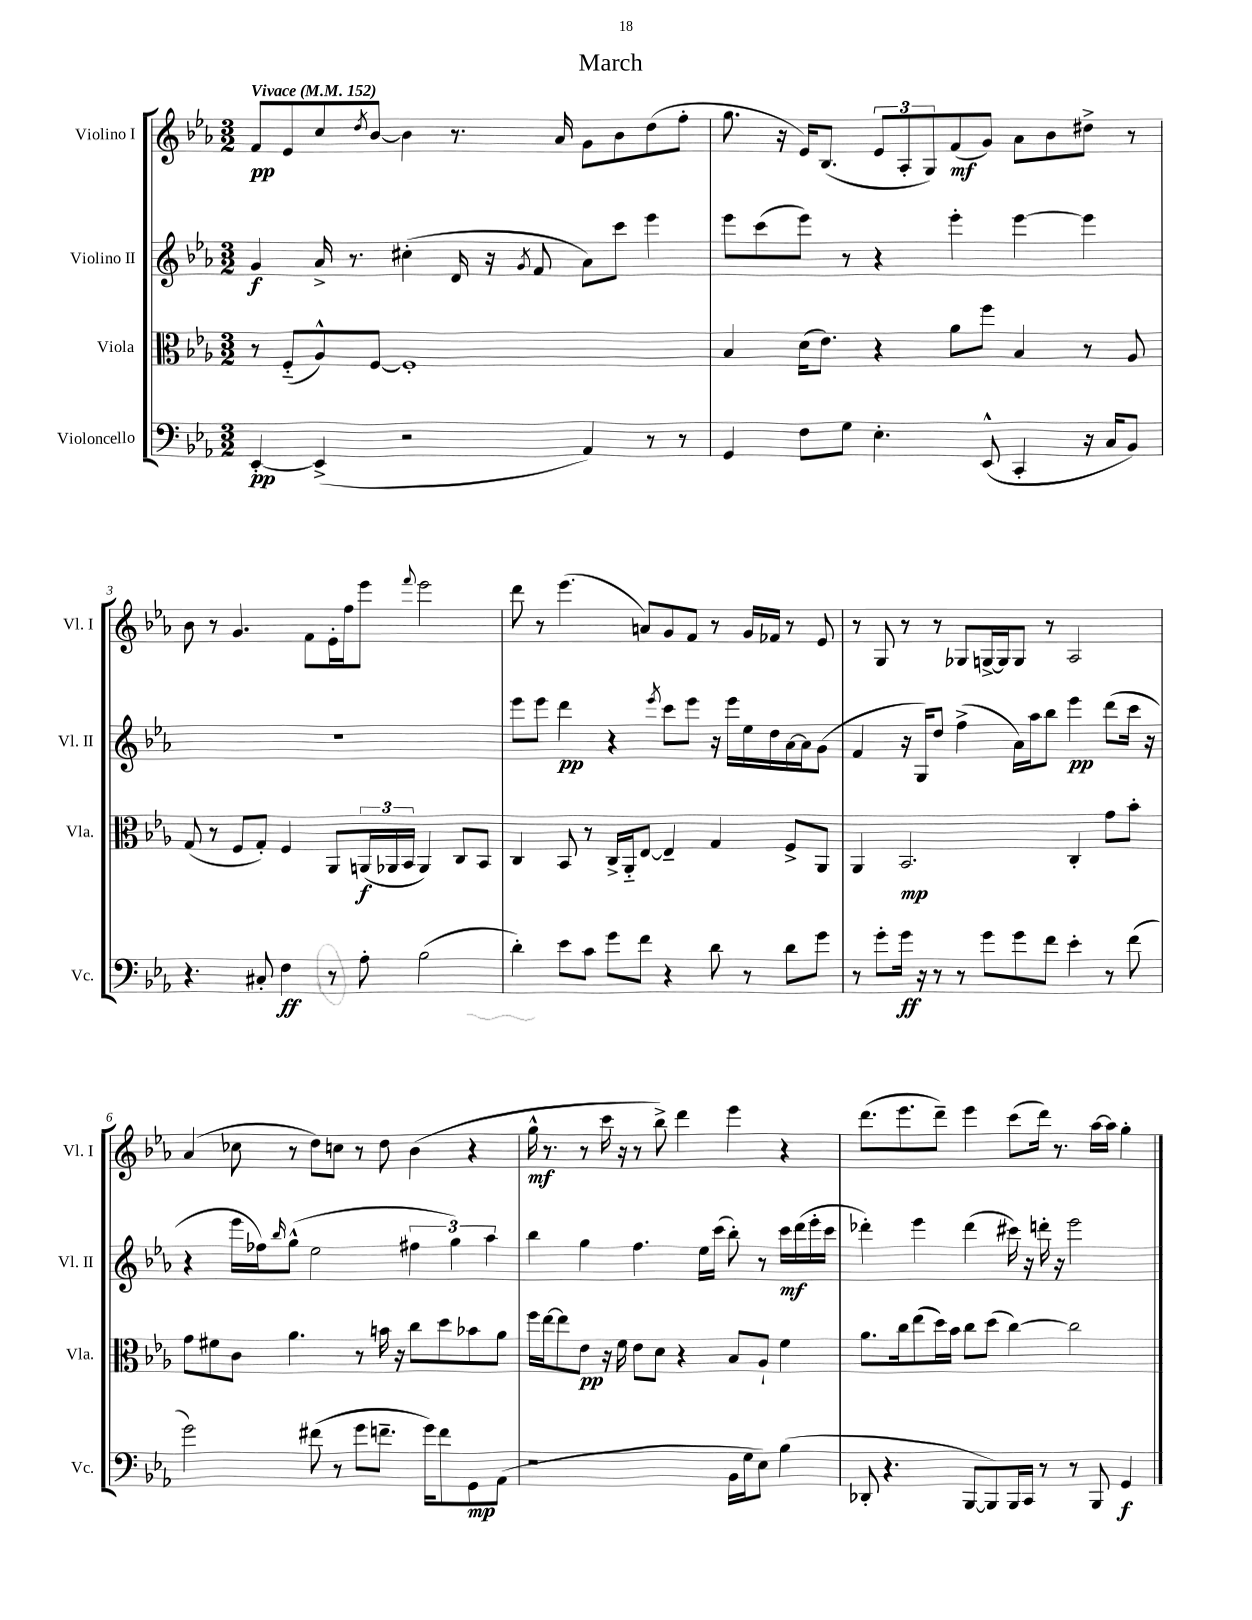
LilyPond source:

\header { title = "March" }
<<
\new StaffGroup <<
\new Staff = "s0" \with { instrumentName = "Violino I" shortInstrumentName = "Vl. I" } {
    \clef treble \key ees \major \numericTimeSignature \time 3/2 \tempo "Vivace" 4 = 152
    f'8\pp ees'8 c''8 \acciaccatura { d''8 } bes'8~ bes'4 r8. aes'16 g'8 bes'8 d''8( f''8-. |
    g''8. r16 ees'16) bes8.( \tuplet 3/2 { ees'8 aes8-. g8) } f'8\mf( g'8) aes'8 bes'8 dis''8-> r8 |
    bes'8 r8 g'4. f'8 ees'16-. f''16 ees'''8 \appoggiatura { f'''8 } ees'''2 |
    d'''8 r8 ees'''4.( a'8) g'8 f'8 r8 g'16 fes'16 r8 ees'8 |
    r8 g8 r8 r8 ges8 g16~-> g16 g8 r8 aes2 |
    aes'4( ces''8 r8 d''8) c''8 r8 d''8 bes'4( r4 |
    g''16-^\mf r8. r8 c'''16 r16 r8 bes''8->) d'''4 ees'''4 r4 |
    d'''8.( ees'''8. d'''8--) ees'''4 c'''8( d'''16) r8. aes''16~ aes''16 g''4-. \bar "|." |
}
\new Staff = "s1" \with { instrumentName = "Violino II" shortInstrumentName = "Vl. II" } {
    \clef treble \key ees \major \numericTimeSignature \time 3/2
    g'4\f aes'16-> r8. cis''4-.( d'16 r16 \acciaccatura { g'8 } f'8 aes'8) c'''8 ees'''4 |
    ees'''8 c'''8( ees'''8) r8 r4 ees'''4-. ees'''4~ ees'''4 |
    r1. |
    ees'''8 ees'''8 d'''4\pp r4 \acciaccatura { ees'''8 } c'''8 ees'''8 r16 ees'''16 ees''16 d''16 aes'16~ aes'16 g'8( |
    f'4 r16 g16) d''8 f''4->( aes'16) aes''16 bes''8 ees'''4\pp d'''8( c'''16 r16 |
    r4 ees'''16 fes''16) \grace { bes''16 } g''8-^( ees''2 \tuplet 3/2 { fis''4 g''4) aes''4 } |
    bes''4 g''4 f''4. ees''16 c'''16( bes''8-.) r8 c'''16\mf d'''16( ees'''16-. c'''16 |
    des'''4-.) ees'''4 des'''4( cis'''16) r16 d'''16-. r16 ees'''2 \bar "|." |
}
\new Staff = "s2" \with { instrumentName = "Viola" shortInstrumentName = "Vla." } {
    \clef alto \key ees \major \numericTimeSignature \time 3/2
    r8 f8-_( aes8-^) f8~ f1-. |
    bes4 d'16( ees'8.) r4 aes'8 f''8 bes4 r8 aes8 |
    g8( r8 f8 g8-.) f4 aes,8 \tuplet 3/2 { a,16\f( aes,16 bes,16 } aes,4) c8 bes,8 |
    c4 bes,8 r8 c16-> aes,16-_ ees8~ ees4-- g4 f8-> aes,8 |
    aes,4 bes,2.\mp c4-. g'8 bes'8-. |
    g'8 fis'8 c'8 aes'4. r8 b'16 r16 c''8 d''8 bes'8 aes'8 |
    f''16 ees''16~ ees''8 ees'8\pp r16 f'16 ees'8 d'8 r4 bes8 aes8-! f'4 |
    aes'8. c''16 ees''8( d''16) bes'16 c''8 d''8( c''4~) c''2 \bar "|." |
}
\new Staff = "s3" \with { instrumentName = "Violoncello" shortInstrumentName = "Vc." } {
    \clef bass \key ees \major \numericTimeSignature \time 3/2
    ees,4~-.\pp ees,4->( r2 aes,4) r8 r8 |
    g,4 f8 g8 ees4.-. ees,8-^( c,4-. r16 c16 bes,8) |
    r4. cis8-. f4\ff r8 aes8-. bes2( |
    d'4-.) ees'8 c'8 g'8 f'8 r4 d'8 r8 d'8 g'8 |
    r8 g'8-. g'16\ff r16 r8 r8 g'8 g'8 f'8 ees'4-. r8 f'8( |
    g'2) fis'8( r8 g'8 f'8.-- g'16) f'8 g,8\mp aes,8( |
    r1 bes,16 g16 ees8) bes4( |
    des,8-. r4. bes,,8~ bes,,8) bes,,16 c,16 r8 r8 bes,,8 g,4\f \bar "|." |
}
>>
>>
